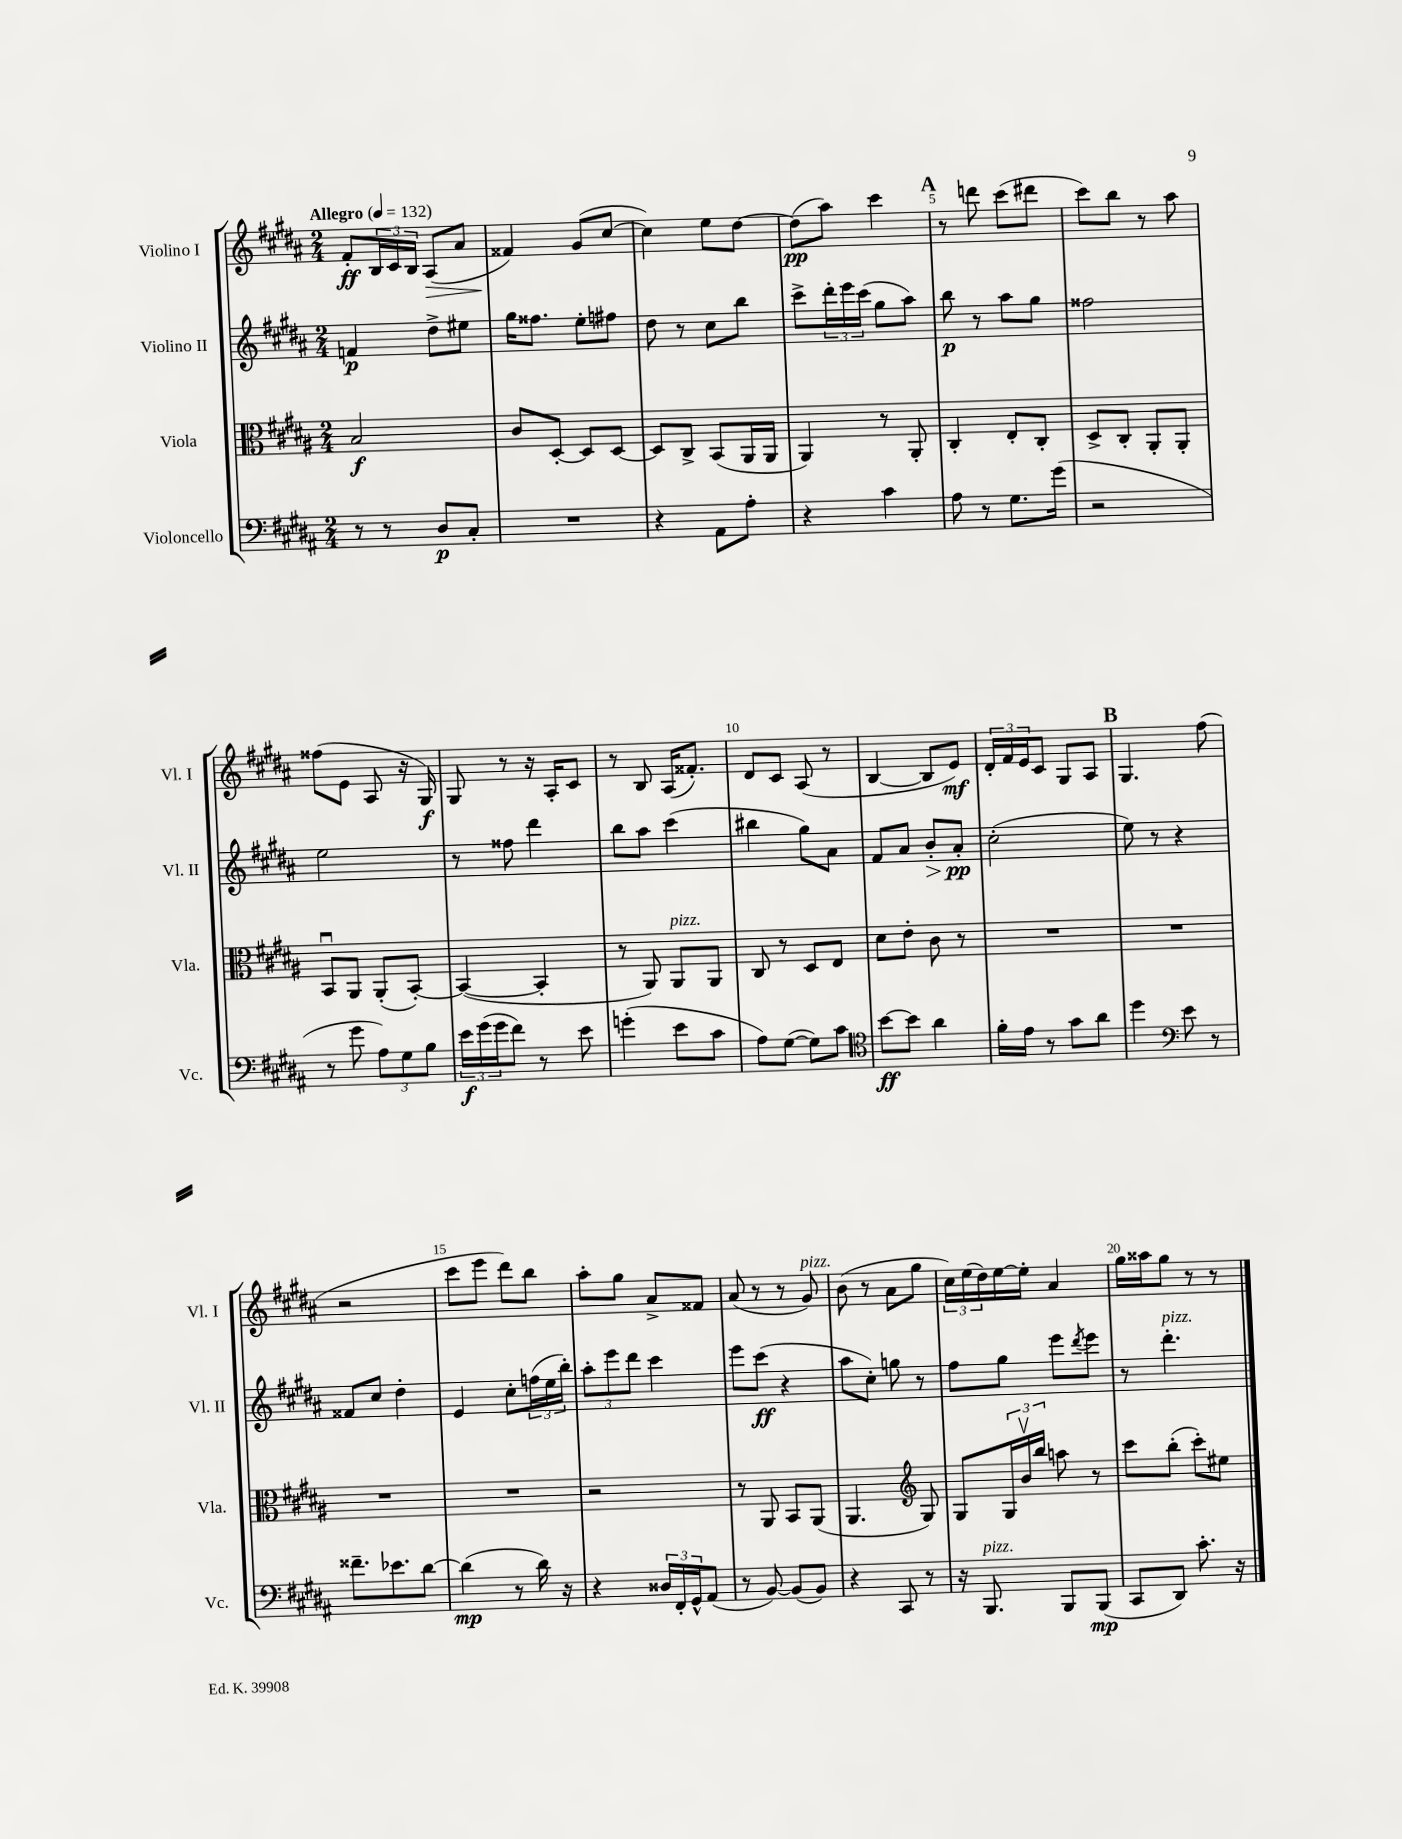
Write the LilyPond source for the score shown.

<<
\new StaffGroup <<
\new Staff = "s0" \with { instrumentName = "Violino I" shortInstrumentName = "Vl. I" } {
    \clef treble \key b \major \numericTimeSignature \time 2/4 \tempo "Allegro" 4 = 132
    fis'8-.\ff \tuplet 3/2 { b16 cis'16 b16 } ais8\>( ais'8 |
    fisis'4\!) gis'8( cis''8~ |
    cis''4) e''8 dis''8~ |
    dis''8\pp( ais''8) cis'''4 |
    \mark \markup { \bold "A" } r8 d'''8 cis'''8( dis'''8 |
    cis'''8) b''8 r8 ais''8 |
    fisis''8( e'8 ais8 r16 gis16\f) |
    gis8 r8 r16 ais16-. cis'8 |
    r8 b8 ais16( fisis'8.-.) |
    dis'8 cis'8 ais8( r8 |
    b4~ b8 e'8\mf) |
    \tuplet 3/2 { dis'16-. fis'16 e'16 } cis'8 gis8 ais8 |
    \mark \markup { \bold "B" } gis4. fis''8( |
    r2 |
    cis'''8 e'''8 dis'''8) b''8 |
    ais''8-. gis''8 ais'8-> fisis'8 |
    ais'8( r8 r8 gis'8^\markup { \italic "pizz." }) |
    b'8( r8 ais'8 gis''8 |
    \tuplet 3/2 { cis''16) e''16( dis''16) } e''16~ e''16-. ais'4 |
    gis''16 aisis''16 gis''8 r8 r8 \bar "|." |
}
\new Staff = "s1" \with { instrumentName = "Violino II" shortInstrumentName = "Vl. II" } {
    \clef treble \key b \major \numericTimeSignature \time 2/4
    f'4\p dis''8-> eis''8 |
    gis''16 fisis''8. e''8-. fis''8 |
    dis''8 r8 cis''8 b''8 |
    cis'''8-> \tuplet 3/2 { dis'''16-. e'''16 cis'''16( } gis''8 ais''8) |
    \mark \markup { \bold "A" } b''8\p r8 ais''8 gis''8 |
    fisis''2 |
    e''2 |
    r8 fisis''8 dis'''4 |
    b''8 ais''8 cis'''4( |
    bis''4 gis''8) ais'8 |
    fis'8 ais'8 b'8-.\> ais'8-.\pp\! |
    cis''2-.( |
    \mark \markup { \bold "B" } e''8) r8 r4 |
    fisis'8 cis''8 dis''4-. |
    e'4 cis''8-. \tuplet 3/2 { f''16( e''16 b''16-.) } |
    \tuplet 3/2 { ais''8-. e'''8 dis'''8 } cis'''4 |
    e'''8 cis'''8\ff( r4 |
    ais''8 cis''8-.) g''8 r8 |
    fis''8 gis''8 e'''8 \acciaccatura { dis'''8 } e'''8 |
    r8 dis'''4.-.^\markup { \italic "pizz." } \bar "|." |
}
\new Staff = "s2" \with { instrumentName = "Viola" shortInstrumentName = "Vla." } {
    \clef alto \key b \major \numericTimeSignature \time 2/4
    b2\f |
    cis'8 dis8~-. dis8 dis8~ |
    dis8 cis8-> b,8( ais,16 ais,16 |
    ais,4) r8 ais,8-. |
    \mark \markup { \bold "A" } cis4-. e8-. cis8-. |
    dis8-> cis8-. ais,8-. ais,8-. |
    b,8\downbow ais,8 ais,8-.( b,8~-.) |
    b,4~( b,4-. |
    r8 ais,8) ais,8^\markup { \italic "pizz." } ais,8 |
    cis8 r8 dis8 e8 |
    dis'8 e'8-. cis'8 r8 |
    R2 |
    \mark \markup { \bold "B" } R2 |
    R2 |
    R2 |
    r2 |
    r8 ais,8 b,8 ais,8( |
    ais,4. \clef treble gis8) |
    gis8 \tuplet 3/2 { gis16 b'16\upbow b''16 } a''8 r8 |
    cis'''8 b''8-.( cis'''8-.) eis''8 \bar "|." |
}
\new Staff = "s3" \with { instrumentName = "Violoncello" shortInstrumentName = "Vc." } {
    \clef bass \key b \major \numericTimeSignature \time 2/4
    r8 r8 dis8\p cis8-. |
    R2 |
    r4 ais,8 ais8-. |
    r4 cis'4 |
    \mark \markup { \bold "A" } ais8 r8 gis8. gis'16( |
    r2 |
    r8 gis'8 \tuplet 3/2 { ais8) gis8 b8 } |
    \tuplet 3/2 { e'16\f gis'16( gis'16 } fis'8) r8 e'8 |
    g'4-.( e'8 cis'8 |
    ais8) gis8~( gis8) cis'8 |
    \clef tenor b'8~\ff b'8 ais'4 |
    fis'16-. e'16 r8 gis'8 ais'8 |
    \mark \markup { \bold "B" } dis''4 \clef bass e'8 r8 |
    fisis'8.-- ees'8. dis'8~ |
    dis'4\mp( r8 dis'16) r16 |
    r4 \tuplet 3/2 { disis16 fis,16-. gis,16-^ } ais,8( |
    r8 b,8~) b,8( b,8) |
    r4 cis,8 r8 |
    r16 b,,8.^\markup { \italic "pizz." } b,,8 b,,8\mp( |
    cis,8 dis,8) cis'8.-. r16 \bar "|." |
}
>>
>>
\layout { \context { \Score \override BarNumber.break-visibility = ##(#f #t #t) barNumberVisibility = #(every-nth-bar-number-visible 5) } }
